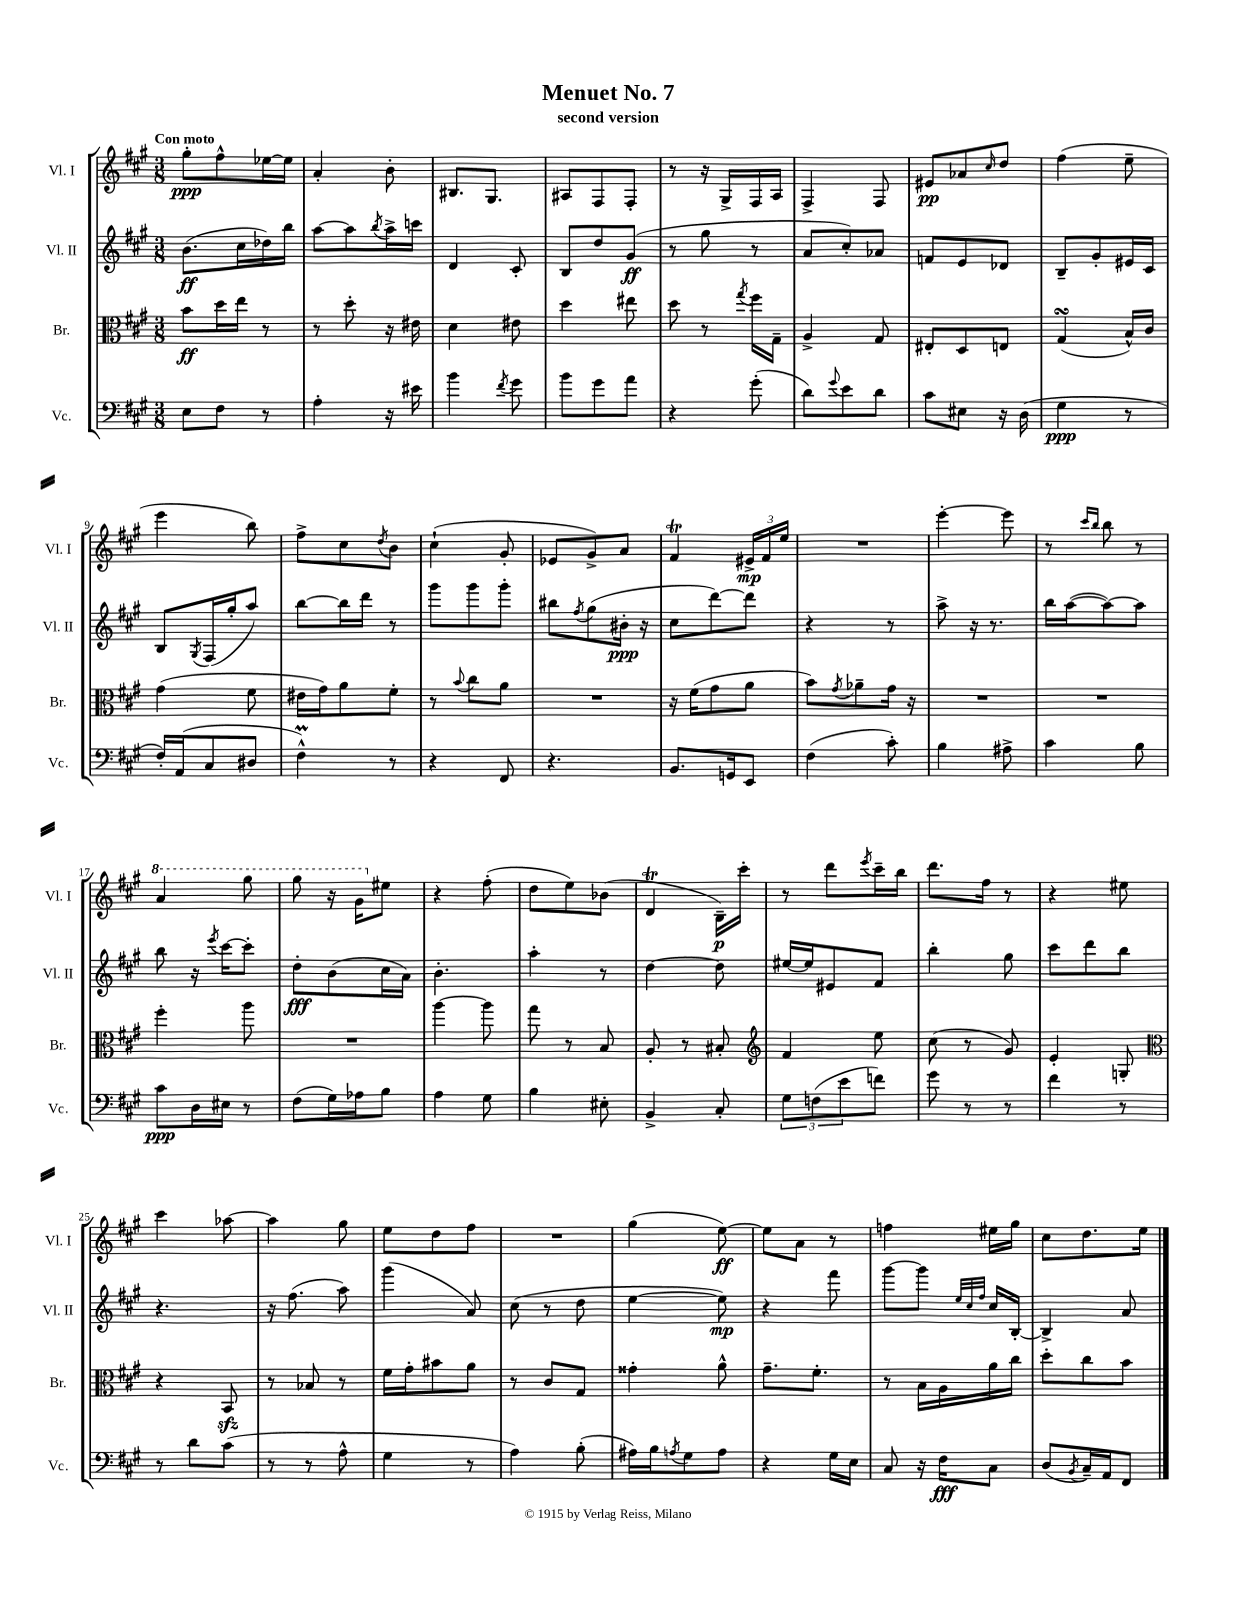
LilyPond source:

\header { title = "Menuet No. 7" subtitle = "second version" }
<<
\new StaffGroup <<
\new Staff = "s0" \with { instrumentName = "Vl. I" shortInstrumentName = "Vl. I" } {
    \clef treble \key a \major \numericTimeSignature \time 3/8 \tempo "Con moto"
    gis''8-.\ppp fis''8-^ ees''16~ ees''16 |
    a'4-. b'8-. |
    bis8. gis8. |
    ais8 fis8 fis8-. |
    r8 r16 gis16-> fis16 a16 |
    fis4-> fis8 |
    eis'8\pp aes'8 \grace { cis''16 } d''8 |
    fis''4( e''8-- |
    e'''4 b''8) |
    fis''8-> cis''8 \acciaccatura { d''8 } b'8 |
    cis''4-!( gis'8-. |
    ees'8 gis'8->) a'8 |
    fis'4\trill \tuplet 3/2 { eis'16->\mp fis'16 e''16 } |
    R4. |
    e'''4~-. e'''8 |
    r8 \grace { cis'''16 b''16 } b''8 r8 |
    \ottava #1 a''4 gis'''8 |
    gis'''8 r16 gis''16 \ottava #0 eis''8 |
    r4 fis''8-.( |
    d''8 e''8) bes'8( |
    d'4\trill b16--\p) cis'''16-. |
    r8 d'''8 \acciaccatura { e'''8 } cis'''16-- b''16 |
    d'''8. fis''16 r8 |
    r4 eis''8 |
    cis'''4 aes''8~ |
    aes''4 gis''8 |
    e''8 d''8 fis''8 |
    R4. |
    gis''4( e''8~\ff) |
    e''8 a'8 r8 |
    f''4 eis''16 gis''16 |
    cis''8 d''8. e''16 \bar "|." |
}
\new Staff = "s1" \with { instrumentName = "Vl. II" shortInstrumentName = "Vl. II" } {
    \clef treble \key a \major \numericTimeSignature \time 3/8
    b'8.\ff( cis''16 des''16) b''16 |
    a''8~ a''8 \acciaccatura { b''8 } a''16-> c'''16 |
    d'4 cis'8-. |
    b8 d''8 gis'8\ff( |
    r8 gis''8 r8 |
    a'8 cis''8-.) aes'8 |
    f'8 e'8 des'8 |
    b8-- gis'8-. eis'16 cis'16 |
    b8 \acciaccatura { gis8 } fis16( gis''16-. a''8) |
    b''8~ b''16 d'''16 r8 |
    gis'''8 gis'''8 gis'''8-. |
    bis''8 \acciaccatura { fis''8 } gis''8( bis'16-.\ppp r16 |
    cis''8 d'''8~) d'''8 |
    r4 r8 |
    a''8-> r16 r8. |
    b''16 a''16~( a''8~) a''8 |
    b''8 r16 \acciaccatura { e'''8 } cis'''16~ cis'''8-. |
    d''8-.\fff b'8( cis''16 a'16) |
    b'4.-. |
    a''4-. r8 |
    d''4~ d''8 |
    eis''16~ eis''16 eis'8 fis'8 |
    b''4-. gis''8 |
    cis'''8 d'''8 b''8 |
    r4. |
    r16 fis''8.( a''8) |
    gis'''4( a'8) |
    cis''8( r8 d''8 |
    e''4~ e''8\mp) |
    r4 fis'''8 |
    gis'''8~ gis'''8 \grace { e''32 cis''32 fis''32 } cis''16 b16~-. |
    b4-> a'8 \bar "|." |
}
\new Staff = "s2" \with { instrumentName = "Br." shortInstrumentName = "Br." } {
    \clef alto \key a \major \numericTimeSignature \time 3/8
    b'8\ff d''16 e''16 r8 |
    r8 d''8-. r16 eis'16 |
    d'4 eis'8 |
    d''4 eis''8 |
    d''8 r8 \acciaccatura { gis''8 } fis''16 gis16-- |
    a4-> gis8 |
    eis8-. d8 e8 |
    gis4\turn( b16-^) cis'16 |
    gis'4( fis'8 |
    eis'16 gis'16) a'8 fis'8-. |
    r8 \appoggiatura { b'8 } cis''8 a'8 |
    R4. |
    r16 fis'16( gis'8 a'8 |
    b'8) \acciaccatura { gis'8 } aes'8-- gis'16 r16 |
    R4. |
    R4. |
    fis''4-. a''8 |
    R4. |
    a''4~ a''8 |
    gis''8 r8 b8 |
    a8-. r8 bis8-. |
    \clef treble fis'4 e''8 |
    cis''8( r8 gis'8) |
    e'4-. g8-. |
    \clef alto r4 b,8\sfz |
    r8 bes8 r8 |
    fis'16 gis'16-. bis'8 a'8 |
    r8 cis'8 gis8 |
    gisis'4-. a'8-^ |
    gis'8.-- fis'8.-. |
    r8 b16 a16 a'16 cis''16 |
    d''8-. cis''8 b'8 \bar "|." |
}
\new Staff = "s3" \with { instrumentName = "Vc." shortInstrumentName = "Vc." } {
    \clef bass \key a \major \numericTimeSignature \time 3/8
    e8 fis8 r8 |
    a4-. r16 eis'16 |
    b'4 \acciaccatura { fis'8 } gis'8 |
    b'8 gis'8 a'8 |
    r4 gis'8-.( |
    d'8) \appoggiatura { gis'8 } e'8 d'8 |
    cis'8 eis8 r16 d16( |
    gis4\ppp r8 |
    fis16-.) a,16( cis8 dis8 |
    fis4-^\prall) r8 |
    r4 fis,8 |
    r4. |
    b,8. g,16 e,8 |
    fis4( cis'8-.) |
    b4 ais8-> |
    cis'4 b8 |
    cis'8\ppp d16 eis16 r8 |
    fis8( gis16) aes16 b8 |
    a4 gis8 |
    b4 eis8-. |
    b,4-> cis8-. |
    \tuplet 3/2 { gis8 f8( e'8 } f'8) |
    gis'8 r8 r8 |
    fis'4 r8 |
    r8 d'8 cis'8( |
    r8 r8 a8-^ |
    gis4 r8 |
    a4) b8-.( |
    ais16) b16 \acciaccatura { a8 } gis8 a8 |
    r4 gis16 e16 |
    cis8 r16 fis16\fff cis8 |
    d8( \acciaccatura { b,8 } cis16--) a,16 fis,8 \bar "|." |
}
>>
>>
